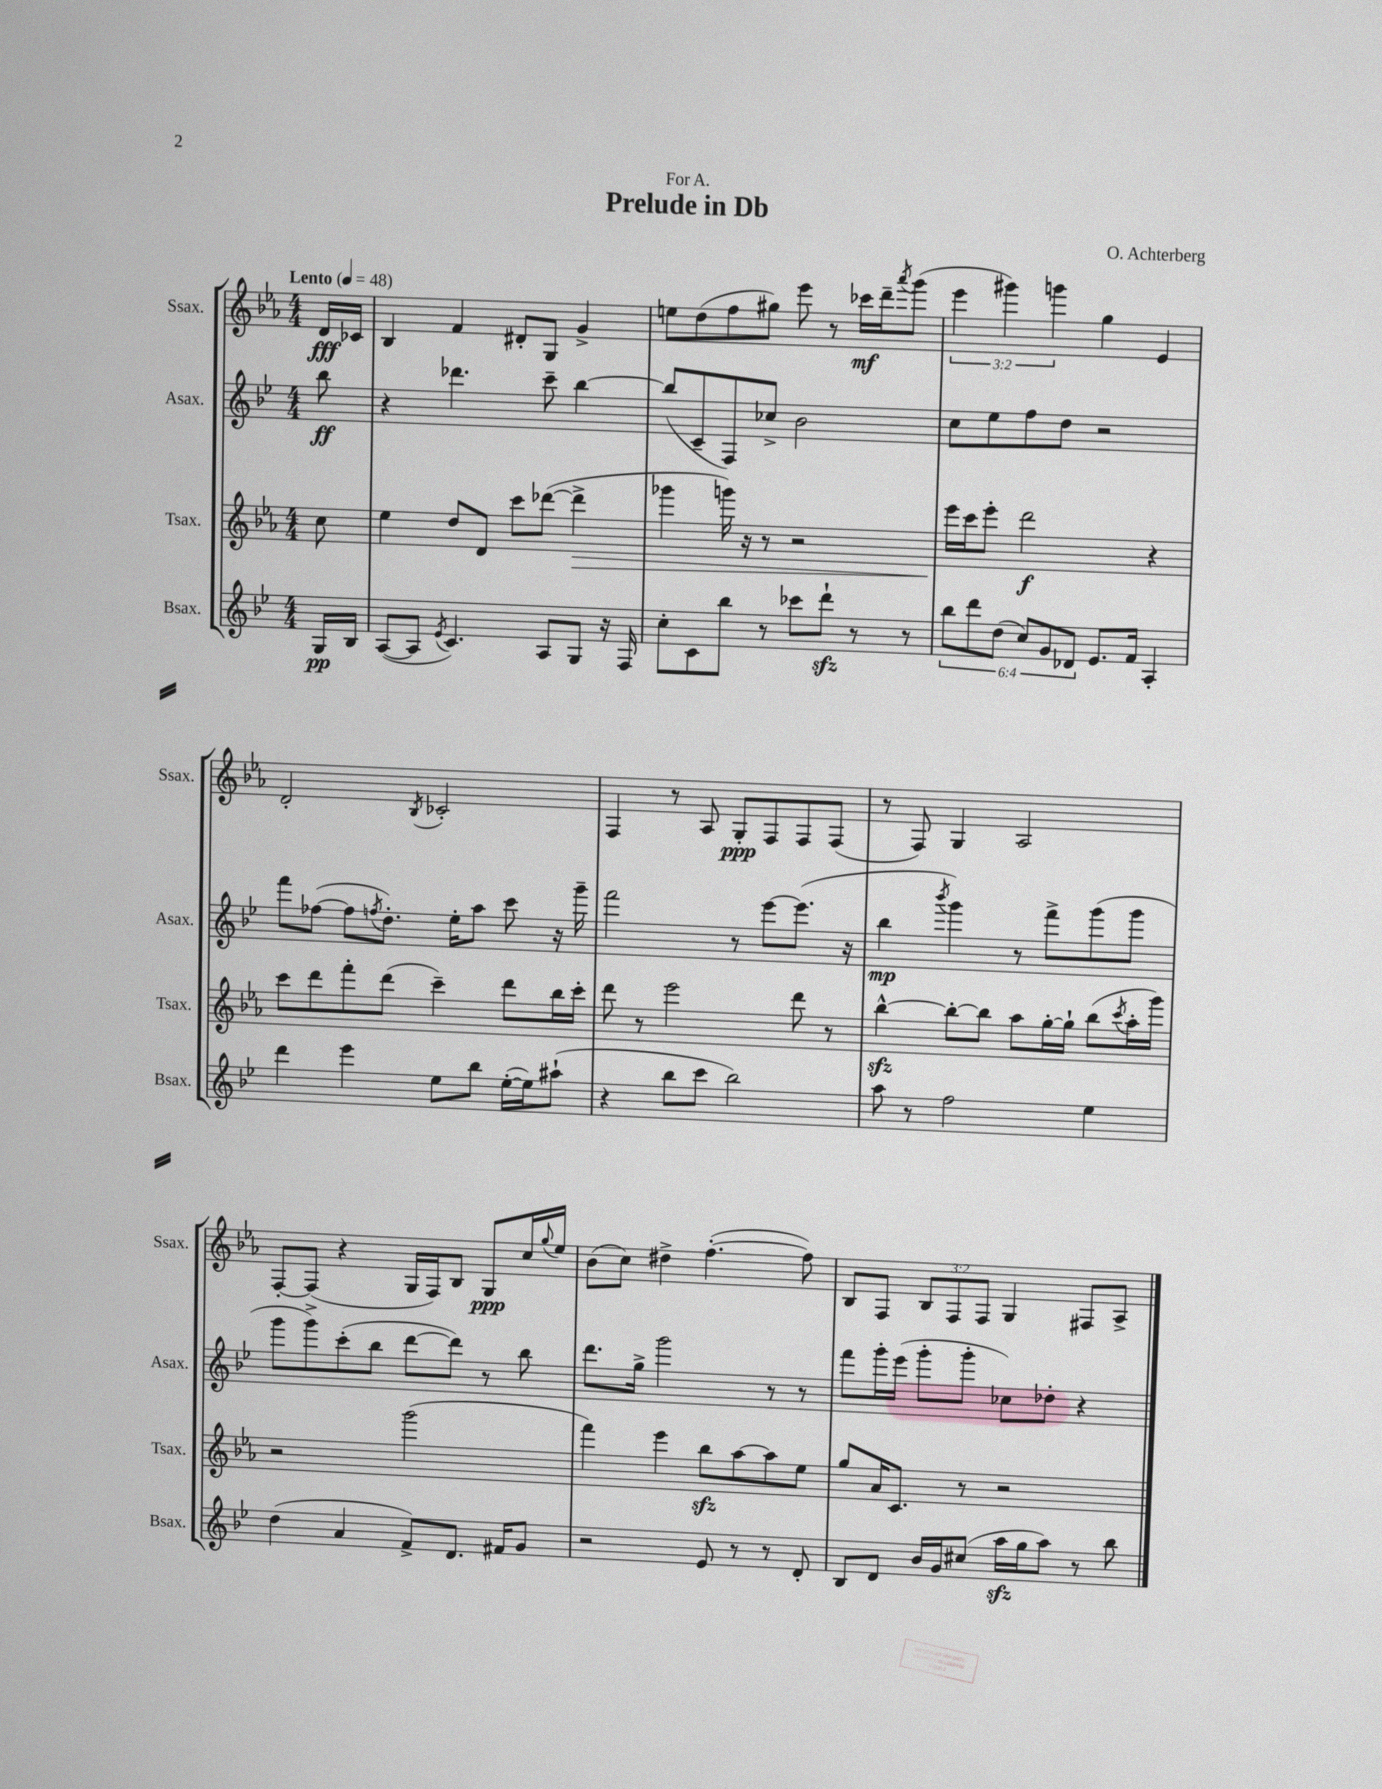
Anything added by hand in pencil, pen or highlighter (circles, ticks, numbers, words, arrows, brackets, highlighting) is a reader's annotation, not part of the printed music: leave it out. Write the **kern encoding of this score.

**kern	**dynam	**kern	**dynam	**kern	**dynam	**kern	**dynam
*part4	*part4	*part3	*part3	*part2	*part2	*part1	*part1
*staff4	*staff4	*staff3	*staff3	*staff2	*staff2	*staff1	*staff1
*I"Bsax.	*	*I"Tsax.	*	*I"Asax.	*	*I"Ssax.	*
*I'Bsax.	*	*I'Tsax.	*	*I'Asax.	*	*I'Ssax.	*
*clefG2	*	*clefG2	*	*clefG2	*	*clefG2	*
*k[b-e-]	*	*k[b-e-a-]	*	*k[b-e-]	*	*k[b-e-a-]	*
*M4/4	*	*M4/4	*	*M4/4	*	*M4/4	*
*MM48	*	*MM48	*	*MM48	*	*MM48	*
=	=	=	=	=	=	=	=
!	!	!	!	!	!	!LO:TX:a:B:t=Lento	!
16G/LL	pp	8cc\	.	8bb-\	ff	16d/LL	fff
16B-/JJ	.	.	.	.	.	16c-X/JJ	.
=1	=1	=1	=1	=1	=1	=1	=1
([8A/L	.	4ee-\	.	4r	.	4B-/	.
8A/J]	.	.	.	.	.	.	.
8qe-/	.	.	.	.	.	.	.
4.c/)	.	8dd/L	.	4.ddd-X\	.	4f/	.
.	.	8d/J	.	.	.	.	.
.	.	8ccc\L	.	.	.	8d#X'/L	.
8A/L	.	([8ddd-X\J	.	8ccc~\	.	8G/J	.
!	!	!	!LO:HP:b	!	!	!	!
8G/J	.	4ddd-^\]	>	[4bb-\	.	4g^/	.
16r	.	.	.	.	.	.	.
16F/	.	.	.	.	.	.	.
=2	=2	=2	=2	=2	=2	=2	=2
8cc'\L	.	4ggg-X\	.	(8bb-/L]	.	8een\L	.
8c\	.	.	.	8c~/	.	(8dd\	.
8bb-\J	.	16gggn\)	.	8F/)	.	8ff\	.
.	.	16r	.	.	.	.	.
8r	.	8r	.	8cc-X^/J	.	8gg#X\J)	.
8ccc-X\L	.	2r	.	2b-\	.	8eee-\	.
8dddzz`\J	.	.	.	.	.	8r	.
8r	.	.	.	.	.	16ccc-X\LL	mf
.	.	.	.	.	.	16ddd~\J	.
.	.	.	.	.	.	8qaaa-/	.
8r	.	.	.	.	.	(8ggg\J	.
=3	=3	=3	=3	=3	=3	=3	=3
12bb-\L	.	16eee-\LL	.	8cc\L	.	6eee-\	.
.	.	16ccc\J	]	.	.	.	.
12ddd\	.	.	.	.	.	.	.
.	.	8eee-'\J	.	8ee-\	.	.	.
(12dd\J	.	.	.	.	.	6ggg#X\)	.
12cc/L)	.	2ddd\	f	8ff\	.	.	.
12g/	.	.	.	.	.	6gggn\	.
.	.	.	.	8dd\J	.	.	.
12d-X/J	.	.	.	.	.	.	.
8.e-/L	.	.	.	2r	.	4gg\	.
16f/Jk	.	.	.	.	.	.	.
4A'/	.	4r	.	.	.	4e-/	.
!!LO:LB:g=z
=4	=4	=4	=4	=4	=4	=4	=4
4ddd\	.	8ccc\L	.	8fff\L	.	2d'/	.
.	.	8ddd\	.	([8ff-X\J	.	.	.
4eee-\	.	8fff'\	.	8ff-\L]	.	.	.
.	.	.	.	8qffn/	.	.	.
.	.	(8ddd\J	.	8.dd'\J)	.	.	.
.	.	.	.	.	.	8qB-/	.
8ee-\L	.	4ccc~\)	.	.	.	2c-X'/	.
.	.	.	.	16ee-'\KL	.	.	.
8bb-\J	.	.	.	8aa\J	.	.	.
([16ee-'\LL	.	8ddd\L	.	8ccc\	.	.	.
16ee-\J])	.	.	.	.	.	.	.
(8aa#X`\J	.	16bb-\L	.	16r	.	.	.
.	.	16ccc'\JJ	.	16ggg~\	.	.	.
=5	=5	=5	=5	=5	=5	=5	=5
4r	.	8ddd\	.	2fff\	.	4F/	.
.	.	8r	.	.	.	.	.
8bb-\L	.	2eee-\	.	.	.	8r	.
8ccc\J	.	.	.	.	.	8A-/	.
2bb-\)	.	.	.	8r	.	8G'/L	ppp
.	.	.	.	[8eee-\L	.	8F/	.
.	.	8ddd\	.	(8.eee-\J]	.	8F/	.
.	.	8r	.	.	.	(8F/J	.
.	.	.	.	16r	.	.	.
=6	=6	=6	=6	=6	=6	=6	=6
8aa\	.	[4bb-zz^^\	.	4bb-\	mp	8r	.
8r	.	.	.	.	.	8F/)	.
.	.	.	.	8qbbb-/	.	.	.
2ff\	.	8bb-'\L_	.	4ggg\)	.	4G/	.
.	.	8bb-\J]	.	.	.	.	.
.	.	8aa-\L	.	8r	.	2A-/	.
.	.	[16gg'\L	.	8fff^\L	.	.	.
.	.	16gg`\JJ]	.	.	.	.	.
4ee-\	.	(8bb-\L	.	(8ggg\	.	.	.
.	.	8qccc/	.	.	.	.	.
.	.	16aa-'\L	.	8ggg\J	.	.	.
.	.	16ggg\JJ)	.	.	.	.	.
!!LO:LB:g=z
=7	=7	=7	=7	=7	=7	=7	=7
(4dd\	.	2r	.	8ggg\L	.	[8F'/L	.
.	.	.	.	8ggg^\)	.	(8F/J]	.
4a/	.	.	.	(8ccc'\	.	4r	.
.	.	.	.	8bb-\J	.	.	.
8f^/L)	.	(2ggg\	.	[8ddd\L	.	16G/LL	.
.	.	.	.	.	.	16F/J)	.
8.d/J	.	.	.	8ddd\J])	.	8B-/J	.
.	.	.	.	8r	.	8G/L	ppp
16f#X/KL	.	.	.	.	.	.	.
8g/J	.	.	.	8bb-\	.	16cc/L	.
.	.	.	.	.	.	8qqgg/	.
.	.	.	.	.	.	16ee-/JJ	.
=8	=8	=8	=8	=8	=8	=8	=8
2r	.	4fff\)	.	8.ddd\L	.	(8b-\L	.
.	.	.	.	.	.	8cc\J)	.
.	.	.	.	16gg^\Jk	.	.	.
.	.	4eee-\	.	2ggg\	.	4dd#X^\	.
8e-/	.	8bb-zz\L	.	.	.	([4.ff'\	.
8r	.	[8aa-\	.	.	.	.	.
8r	.	8aa-\]	.	8r	.	.	.
8d'/	.	8ee-\J	.	8r	.	8ff\])	.
=9	=9	=9	=9	=9	=9	=9	=9
8B-/L	.	8gg/L	.	8fff\L	.	8B-/L	.
8d/J	.	16a-/K	.	16ggg'\L	.	8F/J	.
.	.	8.c/J	.	(16eee-\JJ	.	.	.
16b-/LL	.	.	.	8ggg'\L	.	12B-/L	.
16g/J	.	.	.	.	.	.	.
.	.	.	.	.	.	12F/	.
(8cc#X/J	.	8r	.	8ggg'\J	.	.	.
.	.	.	.	.	.	12F/J	.
16aazz\LL	.	2r	.	8cc-X\L)	.	4G/	.
16gg\J	.	.	.	.	.	.	.
8aa\J)	.	.	.	8dd-X'\J	.	.	.
8r	.	.	.	4r	.	8F#X/L	.
8bb-\	.	.	.	.	.	8A-^/J	.
==	==	==	==	==	==	==	==
*-	*-	*-	*-	*-	*-	*-	*-
